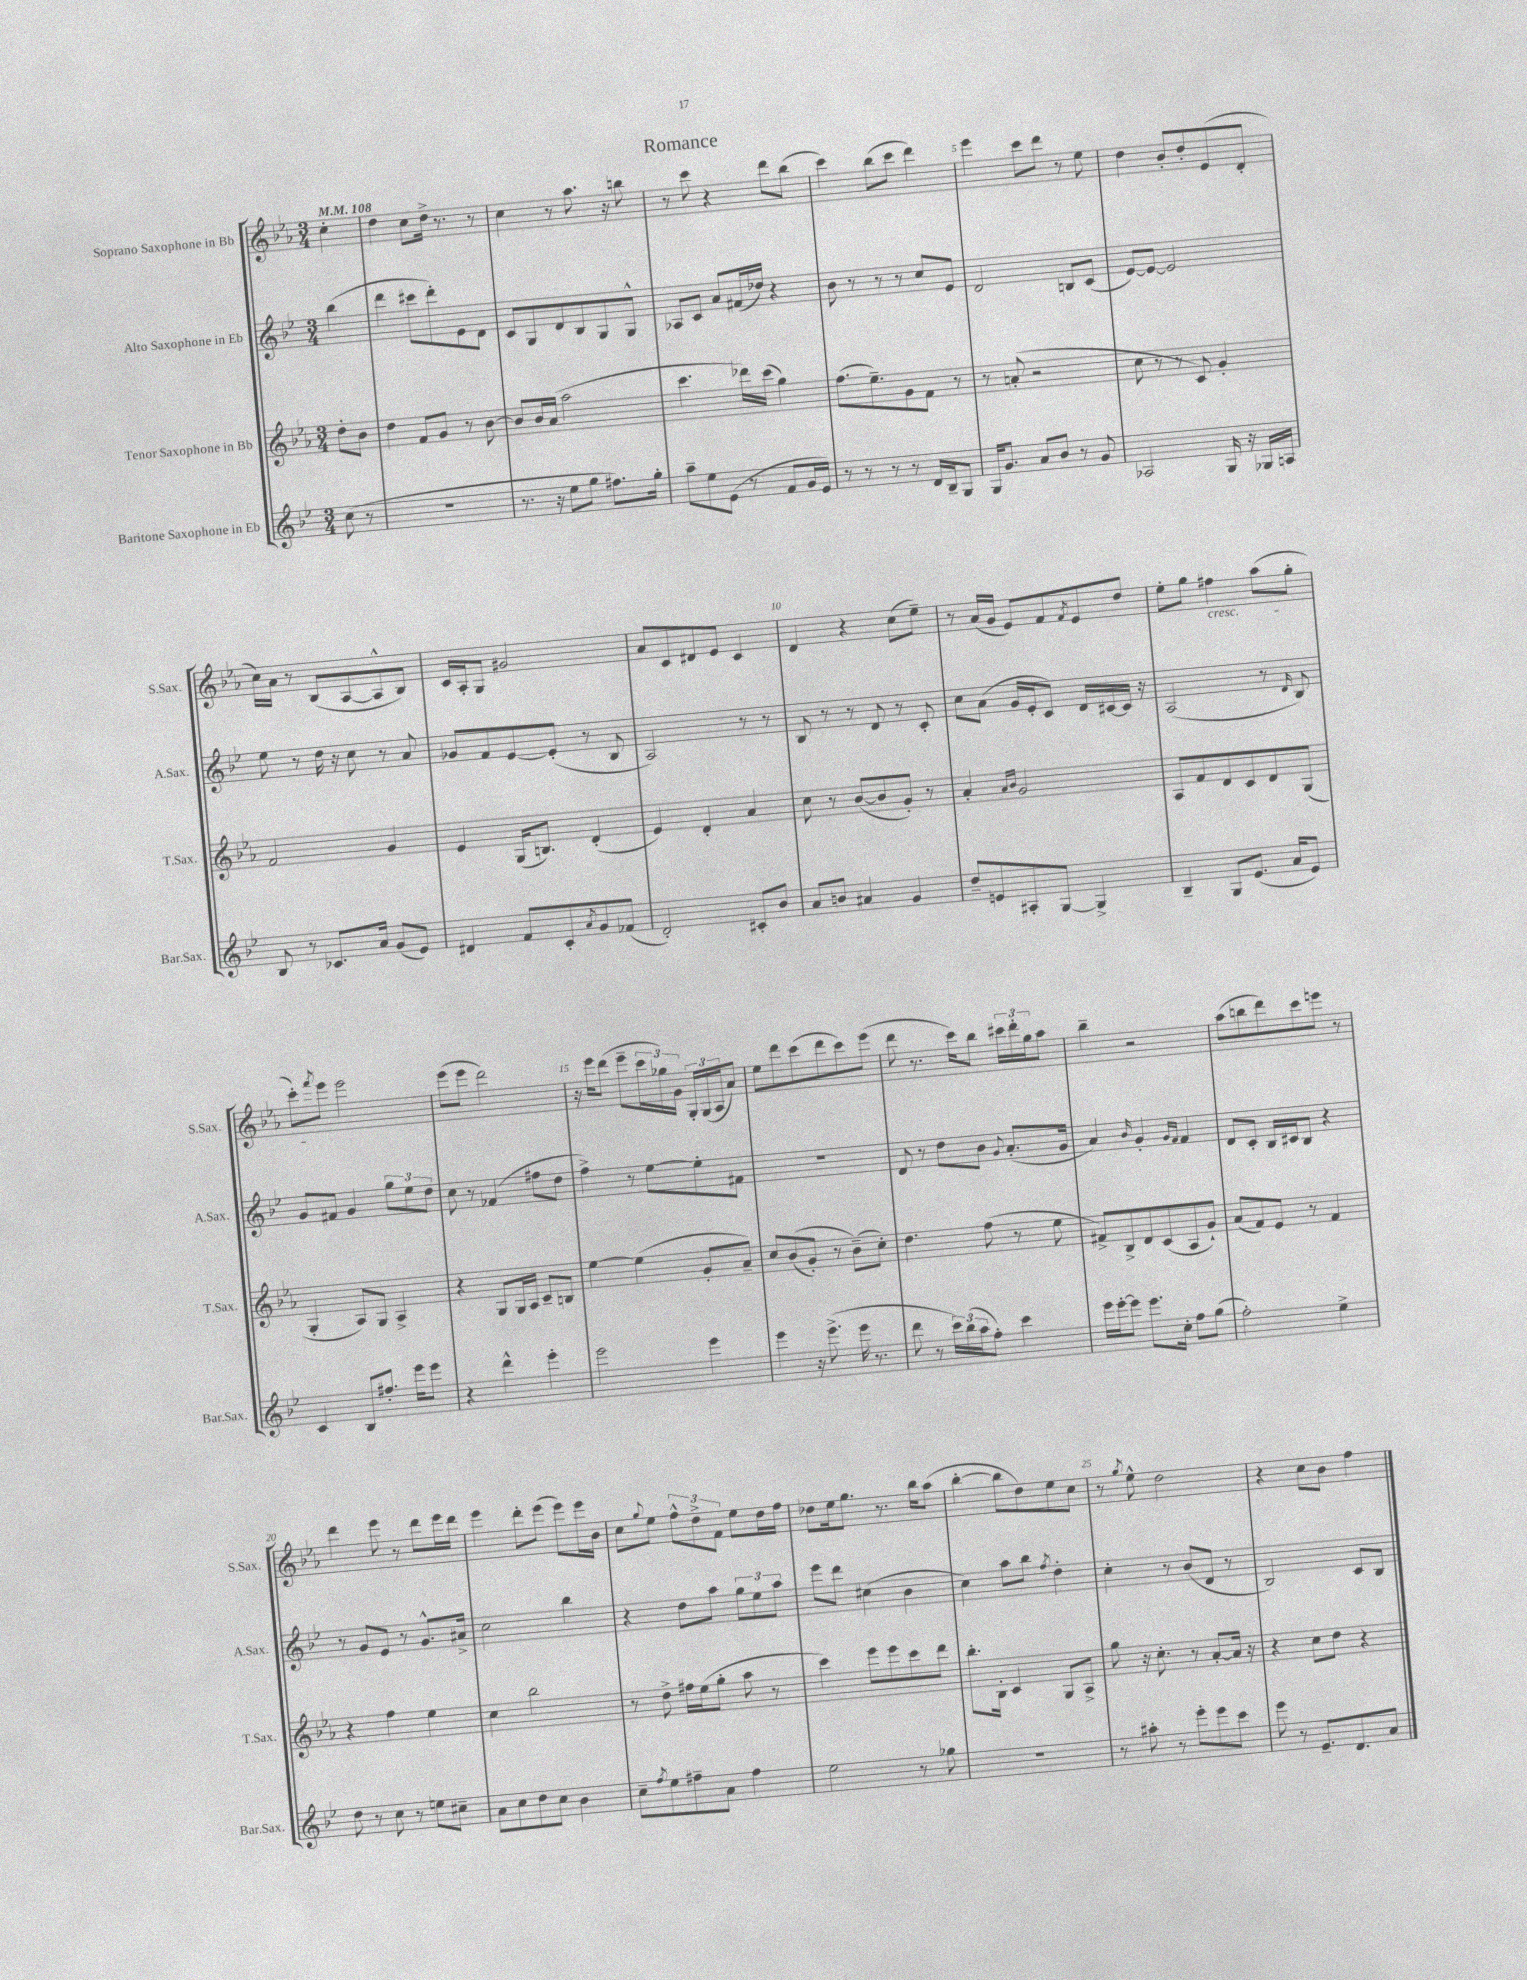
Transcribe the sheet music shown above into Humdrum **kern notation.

**kern	**kern	**kern	**kern
*staff4	*staff3	*staff2	*staff1
*clefG2	*clefG2	*clefG2	*clefG2
*k[b-e-]	*k[b-e-a-]	*k[b-e-]	*k[b-e-a-]
*M3/4	*M3/4	*M3/4	*M3/4
*MM108	*MM108	*MM108	*MM108
(8cc	8dd'	(4bb-	4cc'
8r	8b-	.	.
=	=	=	=
2.r	4dd	4ddd	4dd
.	8f	8ccc#	8cc
.	8g	8ddd')	16dd^
.	.	.	8.r
.	8r	8e-	.
.	[8b-	8d	8r
=	=	=	=
8.r	8b-]	8c	4cc
.	16b-	8G	.
16r	(16a-	.	.
8ee-	2aa-	8d	8r
8gg	.	8B-	8.aa-
8.ff#)	.	8G	.
.	.	.	16r
.	.	8G^^	8bb
16gg'	.	.	.
=	=	=	=
8aa~	4.ccc	8A-	8r
8ee-	.	8c	8ccc
(8e-	.	8a	4r
8r	16ddd-)	(16f#	.
.	(16ccc	16dd-)	.
8f	4gg)	4r	8ddd
16g	.	.	(8bb-
16e-)	.	.	.
=	=	=	=
8r	(8.ff	8b-	4ccc)
8r	.	8r	.
.	8.ee-~)	.	.
8r	.	8r	(8bb-
8r	8g	8r	8ccc
16d	8f	8cc	4ddd)
16B-~	.	.	.
8G	8r	8e-	.
=	=	=	=
16G	8r	2d	4eee-
8.g	.	.	.
.	(8a'	.	.
8a	2r	.	8ccc
8b-	.	.	8ddd
8r	.	8B	8r
8g	.	(8c	8ee-
=	=	=	=
2A-	8cc	[8e-)	4dd
.	8r	8e-_	.
.	8r	2e-]	8b-'
.	8c)	.	8dd'
16G	4g'	.	(8e-
16r	.	.	.
16G-	.	.	8d'
16A	.	.	.
=	=	=	=
8B-	2f	8ee-	16cc)
.	.	.	16a-
8r	.	8r	8r
8.c-	.	16dd	(8B-
.	.	16r	.
.	.	8cc	[8A-
16a	.	.	.
(8g	4g	8r	8A-^^]
8e-)	.	8a	8B-)
=	=	=	=
4d#	4e-	8g-	16c
.	.	.	16A-'
.	.	8f	8G
8f	(16G	[8e-	2g#
.	8.B)	.	.
8c'	.	(8e-']	.
8qa	.	.	.
8g	(4d'	8r	.
(8f-	.	8B-	.
=	=	=	=
2d')	4e-)	2A)	8a-
.	.	.	8c
.	4d'	.	8d#
.	.	.	8e-
8c#'	4a-	8r	4c
8b-	.	8r	.
=	=	=	=
8a	8cc	8B-	4d
8b	8r	8r	.
4a#	([8b-	8r	4r
.	8b-]	8d	.
4g	8g')	8r	(8cc
.	8r	8c'	8ee-~)
=	=	=	=
8dd~	4a-'	8cc	8r
8e	.	(8a	(16a-
.	.	.	16g
.	16qqa-	.	.
.	16qqb-	.	.
8A#'	2g	16g	8e-)
.	.	16e-'	.
[8G	.	8c)	8f
.	.	.	8qf
4G^]	.	16d	8e-
.	.	[16c#	.
.	.	16c#]	8dd
.	.	16r	.
=	=	=	=
4B-~	8A-	(2A	8ee-'
.	8f	.	8gg
8G	8d	.	4ff#
(8.e-	8c	.	.
.	8d	8r	(8aa-
16a	.	.	.
.	.	16qqd	.
8e-)	(8G	8B-)	8gg'
=	=	=	=
4c	4G'	8g	8ccc')
.	.	.	8qfff
.	.	8f#	8eee-
8B-	8A-)	4g	2eee-
8.ff#'	8G	.	.
.	4A-^	12gg	.
16eee-	.	.	.
.	.	12ee-	.
8eee-	.	.	.
.	.	12dd	.
=	=	=	=
4r	4r	8cc	(8eee-
.	.	8r	8eee-
4ddd^^	8G	(4f-	2ddd)
.	16G	.	.
.	16A-	.	.
4eee-'	8c~	8ff#	.
.	8B	8dd	.
=	=	=	=
2eee-	[4ee-	4ff^)	16r
.	.	.	16eee-
.	.	.	(8ddd
.	(4ee-]	8r	8eee-~
.	.	[8ee-	24ccc
.	.	.	24gg-)
.	.	.	24g
4eee-	8g'	8ee-']	24G'
.	.	.	(24G
.	.	.	24A-
.	8a-~)	8f#	8a-)
=	=	=	=
4eee-	8cc	2.r	8ee-
.	&((8b-	.	8ddd
16r	8g')	.	(8ccc
(8.eee-^	.	.	.
.	8r	.	8ddd
16eee-	(8b-~&)	.	8ccc)
8.r	.	.	.
.	8cc')	.	(8eee-
=	=	=	=
8ddd	4.dd	8d	8ddd
8r	.	8r	8.r
24ccc)	.	8dd	.
(24bb-	.	.	.
.	.	.	16ccc)
24aa	.	.	.
8ff')	(8ff	8b-	8bb-
.	.	8qqg	.
4ccc	8r	(8.a'	24ccc#
.	.	.	24ddd'
.	.	.	24gg
.	8ee-	.	8aa-
.	.	16g	.
=	=	=	=
16eee-	8f#^)	4a)	4bb-~
[16eee-'	.	.	.
8eee-]	8B-^	.	.
.	.	16qqb-	.
8.eee-	8d	4g'	2r
.	(8c	.	.
16cc'	.	.	.
.	.	16qqg	.
.	.	16qqf	.
8ff	8A-	4f	.
(8gg	8g`)	.	.
=	=	=	=
2ff')	(8a-	8d	(8aa-
.	8f)	8c'	8bb
.	8e-	16B-	8ddd)
.	.	16c#	.
.	8r	8B-	8ccc
4ee-^	4f	4r	8eee
.	.	.	8r
=	=	=	=
8dd	4r	8r	4ddd
8r	.	8g	.
8cc	4ff	8e-	8eee-
8r	.	8r	8r
8ee	4ee-	8.g^^	8ddd
8cc#~	.	.	16eee-
.	.	16a#^	16ddd
=	=	=	=
8a	4cc	2cc	4eee-
8cc	.	.	.
8dd	2bb-	.	8ddd'
8cc	.	.	(8eee-
4b-	.	4bb-	8eee-)
.	.	.	16eee-
.	.	.	16b-
=	=	=	=
8cc~	8r	4r	8cc
8qff	.	.	8qqgg
8ee-	8dd^	.	8ee-
8ff#~	16ff#	8dd	12ff^^
.	(16ee-	.	.
.	.	.	12dd^
8a	8gg'	8aa	.
.	.	.	12f
4ff#	8aa-	12gg	8ee-
.	.	12ee-	.
.	8r	.	16dd
.	.	12aa	.
.	.	.	16ff
=	=	=	=
2ee-	4ccc)	8eee-	8dd-
.	.	8ddd	16ee-
.	.	.	8.gg
.	8eee-	(4cc#	.
.	8eee-	.	8.r
8r	8ccc	4b-	.
.	.	.	16bb-
8gg-	8ddd	.	(8aa-
=	=	=	=
2.r	8.bb-'	4cc)	[4bb-'
.	16B-'	.	.
.	4c	8aa	8bb-]
.	.	8bb-	8dd)
.	.	8qff	.
.	8G	4dd'	8ee-
.	8A-^	.	8cc
=	=	=	=
8r	8gg	4cc'	8r
.	.	.	8qgg
8aa#'	16r	.	8ee-^^
.	8.cc'	.	.
8r	.	8r	2dd
8eee-'	8r	(8b-	.
8eee-	[8a-'	8d	.
8ccc	16a-]	8r	.
.	16r	.	.
=	=	=	=
8eee-	4r	2B-)	4r
8r	.	.	.
8.e-~	8cc	.	8cc
.	8dd	.	8b-
8.d	.	.	.
.	4r	8c	4ff
8a	.	8B-	.
==	==	==	==
*-	*-	*-	*-
